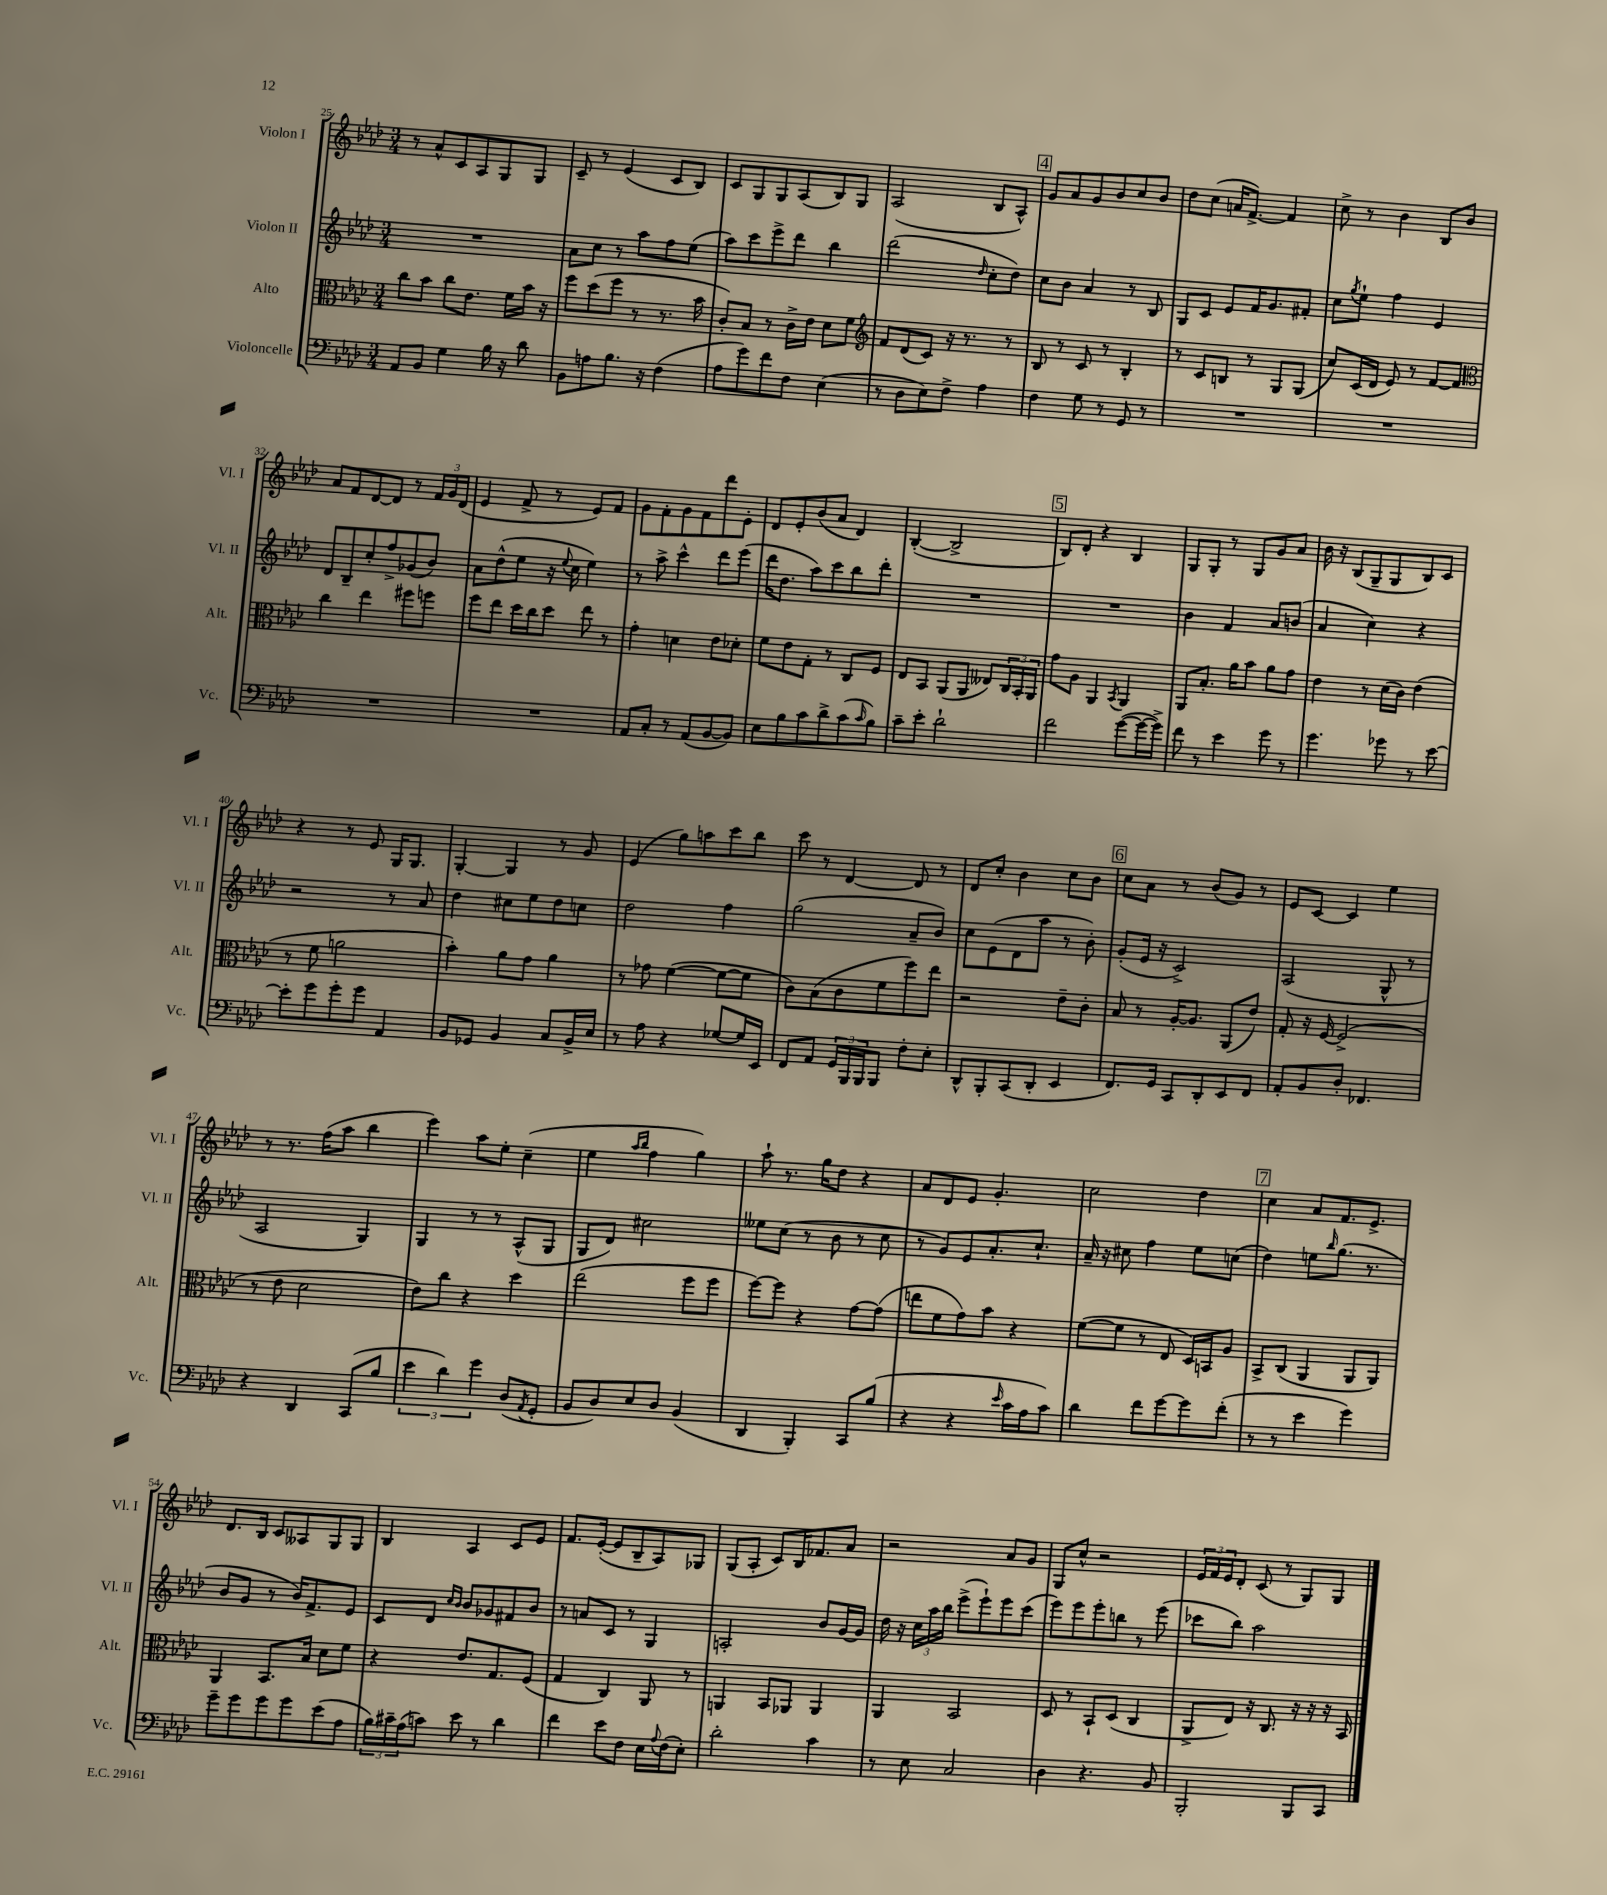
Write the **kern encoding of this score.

**kern	**kern	**kern	**kern
*staff4	*staff3	*staff2	*staff1
*clefF4	*clefC3	*clefG2	*clefG2
*k[b-e-a-d-]	*k[b-e-a-d-]	*k[b-e-a-d-]	*k[b-e-a-d-]
*M3/4	*M3/4	*M3/4	*M3/4
8AA-	8cc	2.r	8r
8BB-	8b-	.	8a-^^
4G	8cc	.	8c
.	8.e-	.	8A-
16B-	.	.	8G
16r	16f	.	.
8d-	16b-	.	8G
.	16r	.	.
=	=	=	=
8BB-	8ff	8a-	8c~
8A	(8dd-	8cc	8r
8.B-	8ff	8r	(4e-
.	8r	8aa-	.
16r	.	.	.
(4F	8.r	8ff	8c
.	.	(8ee-	8B-)
.	16b-	.	.
=	=	=	=
8A-	8c')	8aa-)	8c
8g)	8B-	8ccc	8G
8f	8r	8eee-^	8G
8F	16c^	8ddd-	(8A-
.	16e-	.	.
(4E-	8d-	4bb-	8B-)
.	8f	.	8G
=	=	=	=
*	*clefG2	*	*
8r	8f	(2ddd-	(2A-
8D-	(8d-	.	.
8E-)	8c)	.	.
8F^	16r	.	.
.	8.r	.	.
.	.	16qqdd-	.
4A-	.	8cc'	8B-
.	8r	8dd-)	8A-^^)
=	=	=	=
4F	8B-	8cc	8g
.	8r	8b-	8a-
8G	8c	4a-	8g
8r	8r	.	8b-
8GG	4B-'	8r	8cc
8r	.	8B-	8b-
=	=	=	=
2.r	8r	8G	8dd-
.	8c	8c	(8cc
.	8B	8e-	16a
.	.	.	[8.f^)
.	8r	16f	.
.	.	8.g	.
.	8G	.	4f]
.	(8G	8f#'	.
=	=	=	=
2.r	8cc)	8cc	8cc^
.	.	8qgg	.
.	(16c	8ee-`	8r
.	16d-	.	.
.	8e-)	4ff	4b-
.	8r	.	.
.	[8f	4e-	8B-
.	8f]	.	8b-
=	=	=	=
*	*clefC3	*	*
2.r	4cc	8d-	8a-
.	.	8B-~	8f
.	4ee-	8cc'	[8d-
.	.	8ff^	8d-]
.	8ff#	(8g-	8r
.	8ff	8b-)	24f
.	.	.	24g
.	.	.	(24d-
=	=	=	=
2.r	8ff	8a-	4e-
.	8ee-	(8dd-^^	.
.	16dd-	8ee-	8f^
.	16cc	.	.
.	8dd-	16r	8r
.	.	8qqee-	.
.	.	16cc	.
.	8ee-	4ee-)	8e-)
.	8r	.	8f
=	=	=	=
8AA-	4g'	8r	8g
8C'	.	8aa-^	8f'
8r	4d	4ccc^^	8g
(8AA-	.	.	8f
[8BB-	8e-	8ddd-	8ddd-
8BB-])	8d-'	(8eee-	8e-'
=	=	=	=
8E-	8f	16ddd-	8d-
.	.	8.dd-	.
8B-	8e-	.	8e-'
8c	8G'	8aa-)	(8b-
8d-^	8r	8ccc	8a-
(8c	8C	8bb-	4d-)
16qqc	.	.	.
8B-)	8F	8ddd-'	.
=	=	=	=
8c~	8E-	2.r	([4B-'
8e-'	8BB-	.	.
2d-`	(8AA-	.	2B-^]
.	8AA-	.	.
.	8E--)	.	.
.	24C	.	.
.	24BB-'	.	.
.	24AA-	.	.
=	=	=	=
2f	8g	2.r	8B-)
.	8A-	.	8d-'
.	4AA-	.	4r
.	8qBB-	.	.
([8g	4AA-	.	4B-
16g_	.	.	.
16g^])	.	.	.
=	=	=	=
8f	8AA-	4b-	8G
8r	8.B-'	.	8G'
4e-	.	4f	8r
.	16a-	.	.
.	8b-	.	8G
8g	8a-	8a-	8g
8r	8g	(8b	8a-
=	=	=	=
4.g	4e-	4a-	16b-
.	.	.	16r
.	.	.	(8B-
.	8r	4cc)	8G~
8g-	(16d-	.	8G
.	16c)	.	.
8r	(4e-	4r	8B-)
[8e-	.	.	8c
=	=	=	=
8e-']	8r	2r	4r
8g	8f	.	.
8g'	2a	.	8r
8g	.	.	8e-
4AA-	.	8r	16G
.	.	.	8.G
.	.	8a-	.
=	=	=	=
8BB-	4b-')	4dd-	[4G'
8GG-	.	.	.
4BB-	8a-	8cc#	4G]
.	8g	8ee-	.
8C	4a-	8dd-	8r
16BB-^	.	8cc	8g
16E-	.	.	.
=	=	=	=
8r	8r	2dd-	(4e-
8A-	8g-	.	.
4r	([4f	.	8gg)
.	.	.	8aa
[8G-	8f_	4ff	8ccc
16G-]	8f]	.	8bb-
16EE-	.	.	.
=	=	=	=
8FF	8c)	(2gg	8ccc
8AA-	(8B-	.	8r
24GG	8c	.	[4d-
24BBB-	.	.	.
24BBB-	.	.	.
8BBB-	8f	.	.
8F'	8ff)	8a-~	8d-]
8E-'	8ee-	8b-)	8r
=	=	=	=
8DD-^^	2r	8cc	8d-
8BBB-'	.	(8e-	8cc'
(8CC	.	8d-	4b-
8DD-'	.	8aa-	.
4EE-	8e-~	8r	8cc
.	8c'	8b-')	8b-
=	=	=	=
8.FF)	8B-	(8g'	8cc
.	8r	16e-	8a-
16GG	.	16r	.
8CC	[16A-'	2c^)	8r
.	8.A-]	.	.
8DD-'	.	.	(8b-
8EE-	(8AA-	.	8g)
8FF	8e-)	.	8r
=	=	=	=
8AA-'	8G'	(2A-	8e-
8BB-	16r	.	[8c
.	[16F	.	.
8D-'	(2F^]	.	4c]
4.FF-	.	.	.
.	.	8G^^	4ee-
.	.	8r	.
=	=	=	=
4r	8r	2A-	8r
.	8e-	.	8.r
4DD-	2d-	.	.
.	.	.	(16ff
.	.	.	8aa-
(8CC	.	4G)	4bb-
8B-	.	.	.
=	=	=	=
6e-	8e-)	4G	4eee-)
.	8cc	.	.
6d-)	.	.	.
.	4r	8r	8aa-
6g	.	.	.
.	.	8r	8ee-'
(8D-	4dd-	(8A-^^	(4cc~
8qAA-	.	.	.
8GG'	.	8G	.
=	=	=	=
8BB-	(2ee-	8G	4ee-
8D-)	.	8d-)	.
.	.	.	16qqaa-
.	.	.	16qqbb-
8E-	.	2cc#	4ff
8D-	.	.	.
(4BB-	8ff	.	4gg)
.	8ff	.	.
=	=	=	=
4DD-	[8ff)	8ee--	8aa-`
.	8ff]	(8cc	8.r
4BBB-')	4r	8r	.
.	.	.	16gg
.	.	8b-	8dd-
8CC	[8g	8r	4r
(8B-	(8g]	8cc	.
=	=	=	=
4r	8ee	8r	8a-
.	8f	8g)	8d-
4r	8g)	8e-	8e-
.	8b-	8.a-'	4.g'
16qqe-	.	.	.
16c	4r	.	.
16A-	.	8.cc`	.
8c)	.	.	.
=	=	=	=
4d-	([8f	16a-~	2cc
.	.	16r	.
.	8f]	8cc#	.
8f	8r	4ff	.
[8g	8E-	.	.
8g]	16D-)	8ee-	4dd-
.	16BB	.	.
(8f'	8A-	(8cc	.
=	=	=	=
8r	8BB-^	4dd-)	4cc
8r	(8C	.	.
4e-	4AA-	8ee	8a-
.	.	16qqbb-	.
.	.	(8.gg	8.f
4g)	8AA-	.	.
.	.	8.r	8.e-^
.	8AA-)	.	.
=	=	=	=
8g~	4AA-	8b-	8.d-
8g	.	8g	.
.	.	.	16B-
8g	8.BB-	8r	8c
8g	.	16b-)	8A--
.	16B-	8.f^	.
(8e-	8d-	.	8G
8A-	8f	8e-	8G
=	=	=	=
24B-)	4r	8c	4B-
24c#~	.	.	.
(24A-	.	.	.
8c)	.	8d-	.
.	.	16qqcc	.
.	.	16qqb-	.
8e-	8.e-	8b-	4A-
8r	.	8g-	.
.	8.G	.	.
4d-	.	8f#	8c
.	(8F	8b-	8e-
=	=	=	=
4f	4G	8r	8.f
.	.	8a	.
.	.	.	([16e-'
8e-	4C)	8c	8e-]
8F	.	8r	8B-~
16E-	8AA-	4G	8A-)
8qqA-	.	.	.
(16F	.	.	.
8E-')	8r	.	8G-
=	=	=	=
2d-'	4AA	2A'	(8G
.	.	.	8A-'
.	8BB-	.	8c)
.	8AA-	.	16B-
.	.	.	8.f-
4c	4AA-	8b-	.
.	.	[16g	8a-
.	.	16g]	.
=	=	=	=
8r	4AA-	16dd-	2r
.	.	16r	.
8E-	.	24cc	.
.	.	24aa-	.
.	.	24bb-	.
2C	2BB-	(8eee-^	.
.	.	8eee-`)	.
.	.	8eee-	8a-
.	.	(8ccc	8g
=	=	=	=
4D-	8D-	8eee-)	8G
.	8r	8eee-	8cc^^
4.r	8BB-`	8eee-'	2r
.	(8D-	8bb	.
.	4C	8r	.
8BB-	.	(8eee-	.
=	=	=	=
2BBB-'	8AA-^	8ccc-	24e-
.	.	.	24f
.	.	.	24e-
.	8E-)	8bb-)	8d-'
.	16r	2aa-	(8c
.	8.C	.	.
.	.	.	8r
8BBB-	16r	.	8G)
.	16r	.	.
8CC	16r	.	8G
.	16BB-	.	.
==	==	==	==
*-	*-	*-	*-
